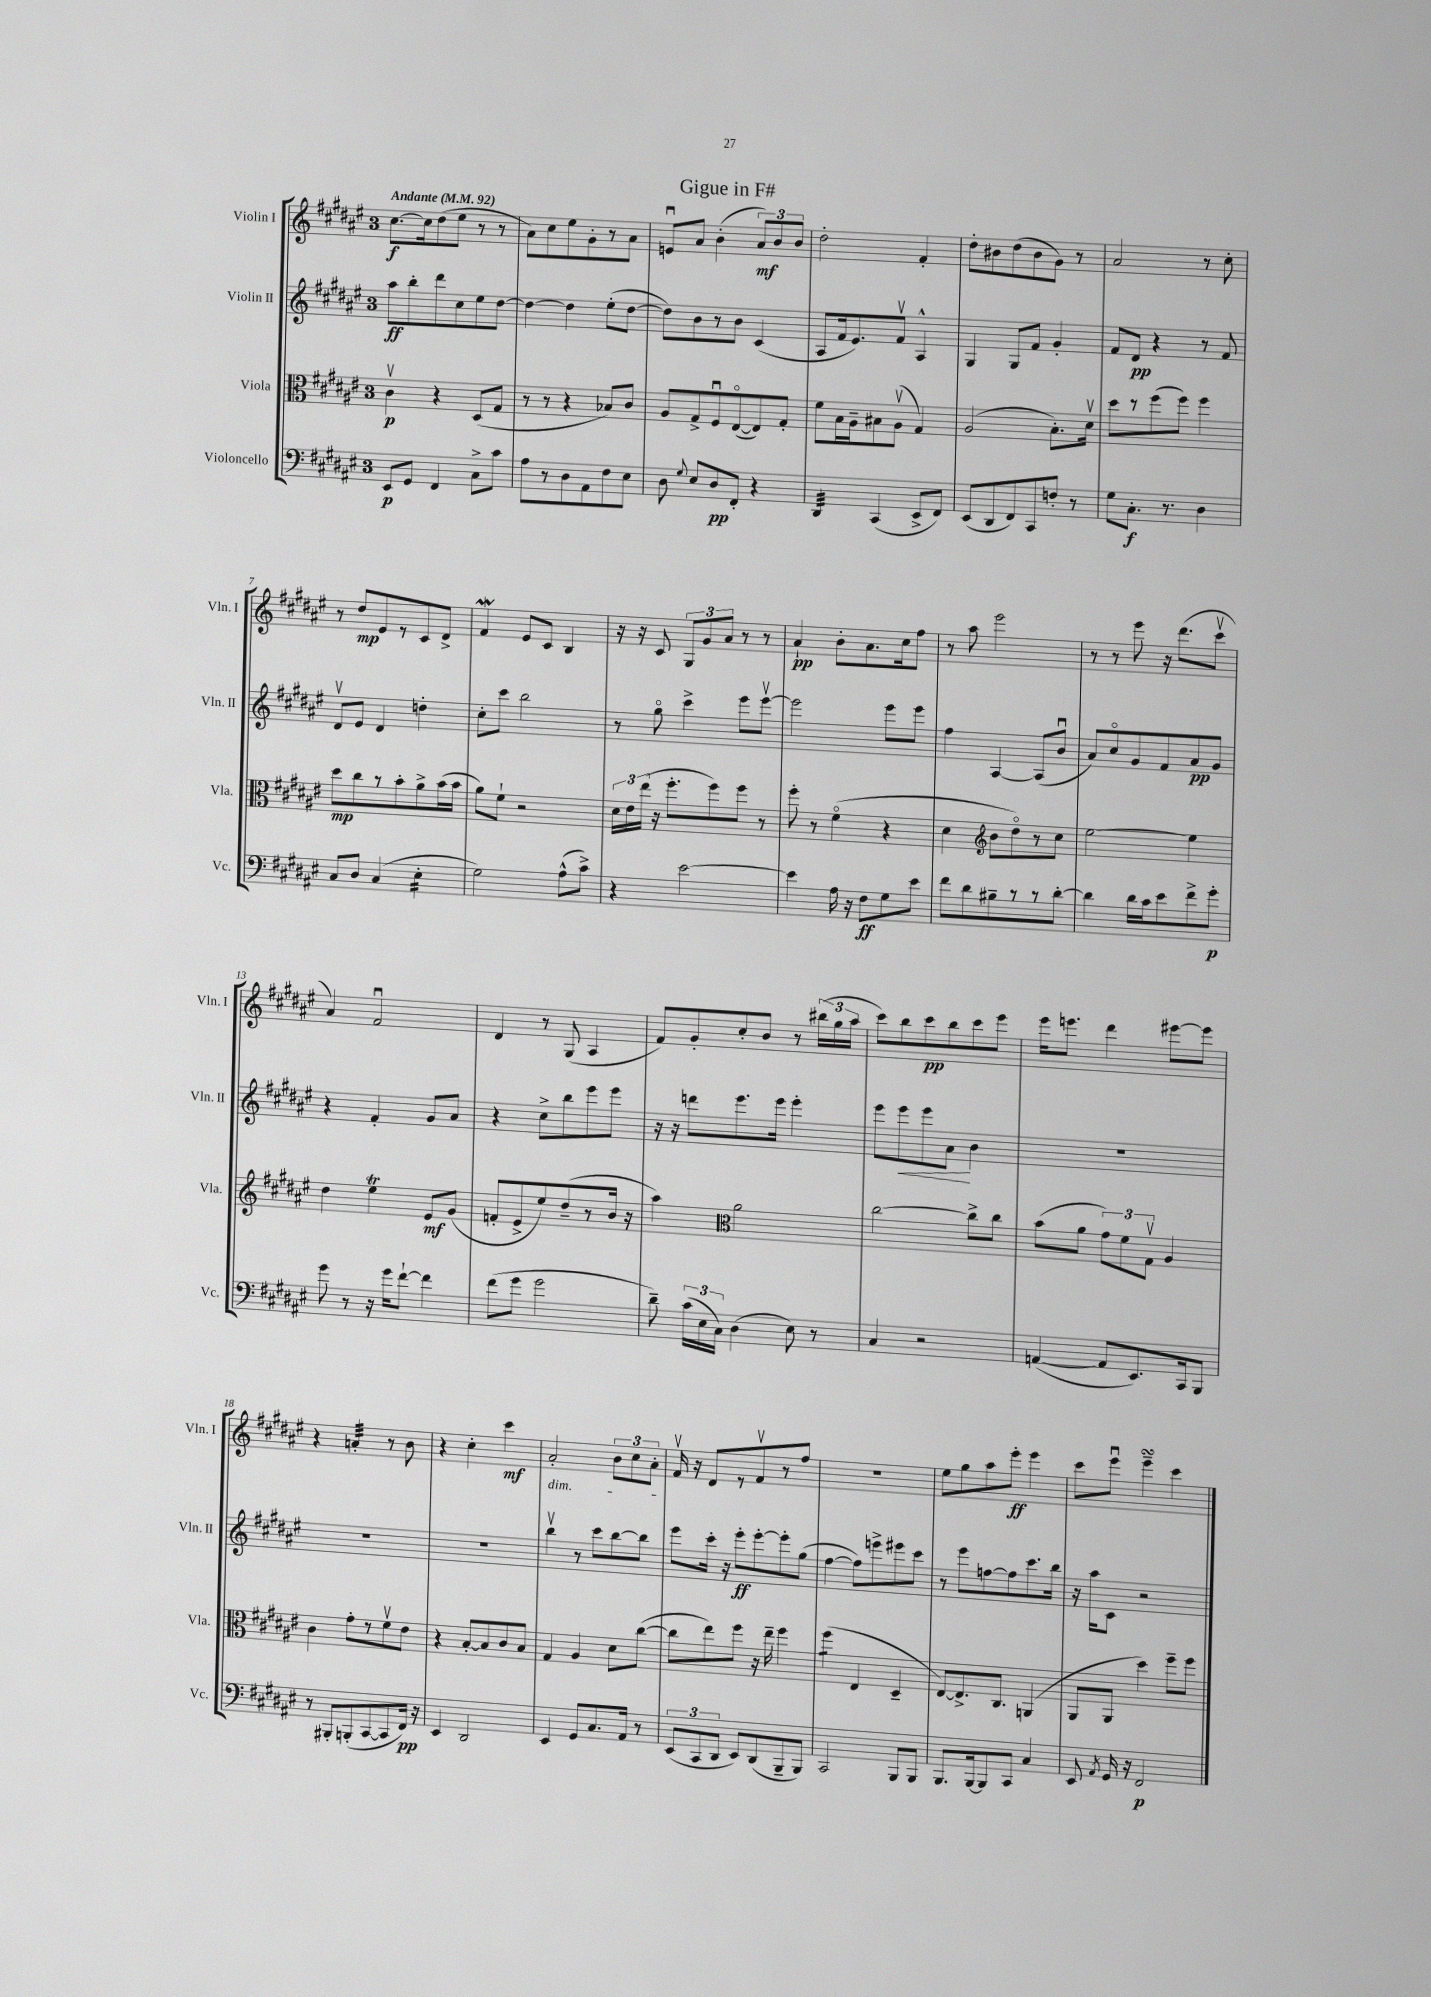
\header { title = "Gigue in F#" }
<<
\new StaffGroup <<
\new Staff = "s0" \with { instrumentName = "Violin I" shortInstrumentName = "Vln. I" } {
    \clef treble \key fis \major \once \override Staff.TimeSignature.style = #'single-digit \time 3/4 \tempo "Andante" 4 = 92
    \autoBeamOff cis''8.[~\f cis''16 dis''8( eis''8] r8 r8 |
    ais'8[) cis''8 eis''8 gis'8-. r8 ais'8] |
    e'8[\downbow ais'8] b'4-.( \tuplet 3/2 { ais'8[\mf) b'8 b'8] } |
    dis''2-. fis'4-. |
    dis''8[-. bis'8 dis''8( bis'8 gis'8]) r8 |
    ais'2 r8 cis''8-. |
    r8 dis''8[\mp eis'8 r8 cis'8 dis'8]-> |
    fis'4\mordent eis'8[ cis'8] b4 |
    r16 r16 cis'8 \tuplet 3/2 { gis8[ gis'8 ais'8] } r8 r8 |
    ais'4-!\pp b'8[-. ais'8. cis''16 fis''8] |
    r8 ais''8 eis'''2 |
    r8 r8 eis'''8 r16 dis'''8.[( cis'''8]\upbow |
    ais'4) fis'2\downbow |
    dis'4 r8 gis8( ais4 |
    fis'8[) gis'8-. cis''8-. b'8] r8 \tuplet 3/2 { bis''16[( gis''16 ais''16] } |
    cis'''8[) b''8 cis'''8\pp b''8 cis'''8 eis'''8] |
    eis'''16[ e'''8.] dis'''4 eis'''8[~ eis'''8] |
    r4 a'4:32-. r8 b'8 |
    r4 cis''4-. cis'''4\mf |
    ais'2-.\dim \tuplet 3/2 { b'8[ cis''8 ais'8]-. } |
    fis'16\upbow\! r16 dis'8[ r8 fis'8\upbow r8 fis''8] |
    R2. |
    eis''8[ gis''8 ais''8 eis'''8]-.\ff eis'''4 |
    cis'''8[ eis'''8]\downbow eis'''4--\turn cis'''4 \bar "|." |
}
\new Staff = "s1" \with { instrumentName = "Violin II" shortInstrumentName = "Vln. II" } {
    \clef treble \key fis \major \once \override Staff.TimeSignature.style = #'single-digit \time 3/4
    \autoBeamOff ais''8[\ff b''8-. dis'''8 cis''8 eis''8 dis''8]~ |
    dis''4~ dis''4 eis''8[-.( dis''8]~ |
    dis''8[) b'8 r8 b'8] cis'4( |
    ais8[ fis'16 eis'8.) fis'8]\upbow ais4-^ |
    gis4 gis8[ fis'8] gis'4-. |
    fis'8[ dis'8]\pp r4 r8 fis'8 |
    dis'8[\upbow eis'8] dis'4 d''4-. |
    cis''8[-. cis'''8] b''2 |
    r8 gis''8\flageolet cis'''4-> eis'''8[ eis'''8]~\upbow |
    eis'''2 eis'''8[ eis'''8] |
    fis''4 ais4~ ais8[( b'8]\downbow |
    ais'8[) cis''8\flageolet gis'8 fis'8 ais'8\pp gis'8] |
    r4 fis'4-. gis'8[ ais'8] |
    r4 cis''8[-> b''8 eis'''8 eis'''8] |
    r16 r16 d'''8[ eis'''8. eis'''16] eis'''4-. |
    eis'''8[ eis'''8\< eis'''8 ais'8]\! b'4 |
    R2. |
    R2. |
    R2. |
    b''4\upbow r8 cis'''8[ b''8~ b''8] |
    eis'''8[ cis'''16]-. r16 eis'''8[-.\ff eis'''8~-. eis'''8-. gis''8]( |
    fis''4~ fis''8[) e'''8-> eis'''8 cis'''8] |
    r8 eis'''8[ f''8~ f''8 cis'''8. b''16] |
    r16 ais''16[ cis'8] r2 \bar "|." |
}
\new Staff = "s2" \with { instrumentName = "Viola" shortInstrumentName = "Vla." } {
    \clef alto \key fis \major \once \override Staff.TimeSignature.style = #'single-digit \time 3/4
    \autoBeamOff cis'4\upbow\p r4 dis8[( gis8] |
    r8 r8 r4 bes8[) cis'8] |
    ais8[ gis8-> fis8\downbow eis8~\flageolet( eis8) gis8]-. |
    fis'8[ b16 ais16-- bis8 ais8]\upbow( gis4) |
    ais2( b8.[-.) dis'16]\upbow |
    dis''8[ r8 fis''8( fis''8]) fis''4 |
    dis''8[\mp cis''8 r8 b'8-. ais'8-> b'16( b'16] |
    ais'8[) fis'8]-! r2 |
    \tuplet 3/2 { dis'16[ eis'16 eis''16]( } r16 fis''8.[-. fis''8) fis''8] r8 |
    fis''8-. r8 fis'4\flageolet( r4 |
    dis'4 \clef treble b'8[ dis''8\flageolet) r8 cis''8] |
    eis''2~ eis''4 |
    dis''4 eis''4\trill eis'8[\mf gis'8]( |
    f'8[-. eis'8-> eis''8) dis''8--( r8 b'16] r16 |
    ais''4) \clef alto ais'2 |
    cis''2~ cis''8[-> cis''8] |
    b'8[( ais'8] \tuplet 3/2 { gis'8[) fis'8 gis8]\upbow } ais4 |
    cis'4 gis'8[-. r8 fis'8\upbow eis'8] |
    r4 b8[~-. b8 cis'8 b8] |
    gis4 ais4 dis'8[ cis''8]~( |
    cis''8[ eis''8) fis''8] r16 eis''16-- fis''4 |
    fis''4:8( eis4 dis4-- |
    eis8[~) eis8.-> cis8.] a,4( |
    ais,8[ ais,8] dis''4) fis''8[-- fis''8] \bar "|." |
}
\new Staff = "s3" \with { instrumentName = "Violoncello" shortInstrumentName = "Vc." } {
    \clef bass \key fis \major \once \override Staff.TimeSignature.style = #'single-digit \time 3/4
    \autoBeamOff eis,8[\p gis,8] fis,4 cis8[-> cis'8] |
    ais8[ r8 dis8 ais,8 fis8 eis8] |
    dis8 \appoggiatura { gis8 } eis8[ dis8\pp fis,8]-. r4 |
    dis,4:32 cis,4( eis,8[-> fis,8]) |
    eis,8[( dis,8 fis,8) cis,8 f8]-. r8 |
    gis8[ cis8.]-.\f r8. dis4 |
    cis8[ dis8] cis4( eis4:16-. |
    gis2) ais8[-^( cis'8]->) |
    r4 eis'2~ |
    eis'4 ais16 r16 fis8[\ff gis8 eis'8] |
    fis'8[ dis'8 bis8-- r8 r8 dis'8]~-. |
    dis'4 dis'16[ cis'16 eis'8 fis'8-> gis'8]-.\p |
    gis'8 r8 r16 gis'16[ fis'8]~-! fis'4 |
    fis'8[( gis'8] gis'2 |
    dis'8--) \tuplet 3/2 { cis'16[( eis16 cis16]) } dis4( eis8) r8 |
    cis4 r2 |
    a,4~( a,8[ eis,8.) cis,16 b,,8] |
    r8 bis,,8[-. b,,8-.( cis,8~ cis,8 fis,16]\pp) r16 |
    eis,4 dis,2 |
    eis,4 gis,8[ cis8. ais,16] r8 |
    \tuplet 3/2 { eis,8[( cis,8 dis,8] } eis,8[) dis,8( b,,8-- b,,8]) |
    cis,2 b,,8[ b,,8] |
    b,,8.[ b,,16~ b,,8 cis,8] cis4 |
    eis,8 \acciaccatura { ais,8 } gis,16 r16 fis,2\p \bar "|." |
}
>>
>>
